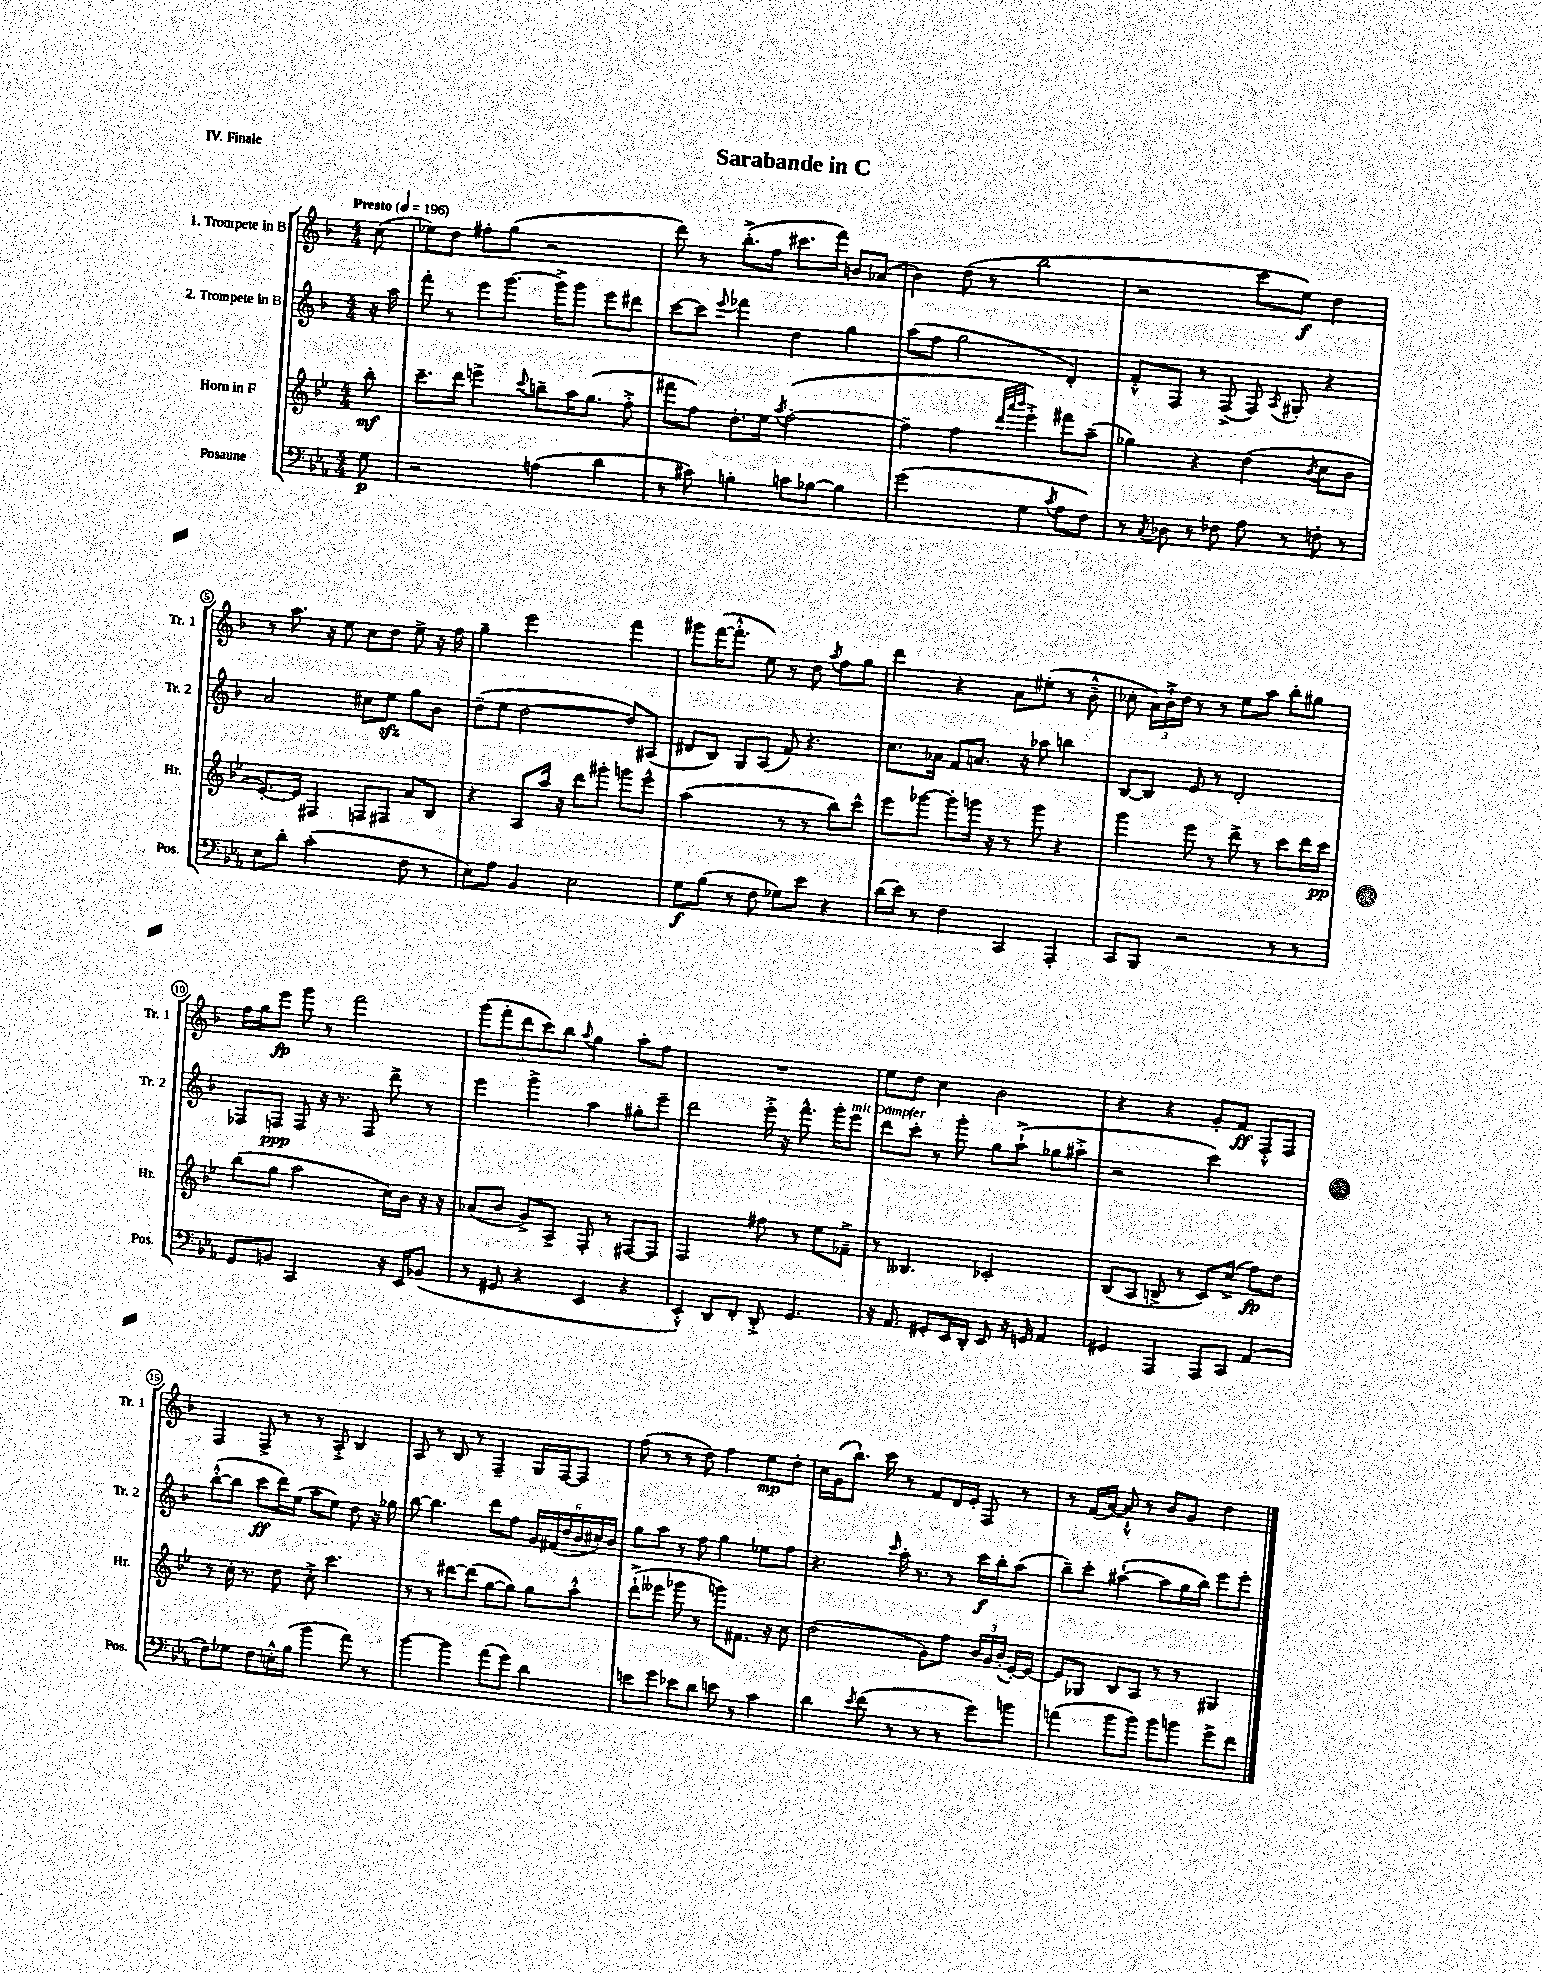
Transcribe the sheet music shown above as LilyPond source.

\header { title = "Sarabande in C" piece = "IV. Finale" }
<<
\new StaffGroup <<
\new Staff = "s0" \with { instrumentName = "1. Trompete in B" shortInstrumentName = "Tr. 1" } {
    \clef treble \key f \major \numericTimeSignature \time 4/4 \partial 8 \tempo "Presto" 4 = 196
    \autoBeamOff c''8( |
    ees''8[) d''8] fis''8[-. g''8]( r2 |
    d'''8) r8 bes''8.[-.->( f''16] cis'''8.[ f'''16]) b'8[ aes'8]( |
    bes'4) d''8( r8 bes''2 |
    r2 c'''8[ e''8]\f) d''4 |
    r8 a''8. r16 e''8 c''8[ d''8] e''8-> r16 f''16 |
    g''4-- e'''2 f'''4 |
    gis'''8[ f'''16~( f'''8.]-.-^ e''8) r8 d''8 \acciaccatura { a''8 } f''8[ g''8] |
    d'''4 r4 a'8[ eis''8]-.( r8 bes'8---^ |
    ces''8-. \tuplet 3/2 { a'16[) bes'16-!-> d''16] } r8 r8 e''8[ a''8] bes''8[-. gis''8] |
    f''16[ g''16 e'''8]\fp g'''8 r8 f'''2 |
    \tuplet 5/4 { g'''8[( f'''8-. d'''8 c'''8) bes''8] } \appoggiatura { a''8 } g''4 a''8[-. f''8] |
    R1 |
    e''8[ d''8] c''4 bes'2 |
    r4 r4 g'8[-. f'8]\ff f8[-.-^ f8] |
    f4 f8-> r8 r8 a8-.-> bes4 |
    a8 r8 bes8 r8 f4-- g16[ f16~ f8] |
    f''8( r8 r8 d''8) f''4 e''8[\mp d''8]-. |
    c''16[ g'16( bes''8.]-!) c'''16 r8 f'8[ d'16 e'16]-. f8 r8 |
    r8 f'16[( a'16]~) a'8-!-^ r8 bes'8[ g'8] d''4 \bar "|." |
}
\new Staff = "s1" \with { instrumentName = "2. Trompete in B" shortInstrumentName = "Tr. 2" } {
    \clef treble \key f \major \numericTimeSignature \time 4/4 \partial 8
    \autoBeamOff r16 a''16 |
    f'''8-. r8 e'''8[ g'''8.]~ g'''16[-> g'''8] e'''8[ dis'''8] |
    c'''8[~ c'''8] \appoggiatura { e'''8 } fes'''4 d''4 g''4 |
    a''8[( f''8] g''2 d'4-.) |
    f'8[-.-^ f8] r8 f8->( f8) \acciaccatura { a8 } gis8-. r4 |
    a'2 cis''8[ e''8]\sfz g''8[ bes'8] |
    d''8[--( e''8] d''2~ d''8[) ais8]( |
    dis'8[ bes8]) g8[ a8]( f'8) r4. |
    c''8.[ aes'16] f'8[ a'8.] r16 aes''8 b''4 |
    bes8[~ bes8] e'8 r8 d'2-. |
    fes8[ f8]\ppp f8 r16 r8. f8 d'''8-> r8 |
    e'''4 g'''4-> a''4 gis''8[-. e'''8]-- |
    d'''2 e'''16-.-> r16 f'''8.-^ g'''16[-. e'''8]^\markup { \italic "mit Dämpfer" } |
    d'''8[ c'''8]-. r8 g'''8-. g''8[ a''8]-!->( ges''8[ ais''8]-.-> |
    r2 c'''2) |
    bes''8[~-.-^( bes''8] c'''8[\ff d'''16) e''16]( a''8[ e''8]) d''8 r16 ges''16 |
    bes''8~ bes''4. d'''8[ f''8] \tuplet 6/4 { g'16[ fis'16( d''16 bes'16 cis''16-.) bes'16] } |
    g''8[ a''8] r8 f''8 g''4 ees''8[ f''8] |
    r4. \grace { c'''16 } a''16-. r8. r8 c'''16[\f bes''16-. a''8]( |
    bes''8[--) c'''8]-. ais''4~-!( ais''8[ g''16 bes''16]) e'''8[ e'''8]-. \bar "|." |
}
\new Staff = "s2" \with { instrumentName = "Horn in F" shortInstrumentName = "Hr." } {
    \clef treble \key bes \major \numericTimeSignature \time 4/4 \partial 8
    \autoBeamOff bes''8-.\mf |
    c'''8.[-- d'''16] e'''4-> \appoggiatura { c'''8 } b''8[-- a''16 g''8.]( f''8-.-> |
    fis'''8[ f''8]) d''8.[-. ees''16] \acciaccatura { a''8 } f''2~-.( |
    f''4-- f''4 \grace { d'''32[ a'''32 bes'''32] } ees'''4-.->) fis'''8[ a''8]--( |
    ges''4) r4 d''4( \acciaccatura { bes'8 } c''8[ bes'8] |
    ees'8.[~-.) ees'16] fis4 f8[ fis8] a'8[ bes8] |
    r4 a8[ a''16] r16 d'''8[ gis'''8]-. g'''8[ ees'''8]-^ |
    a''2( r8 r8 bes''8[) c'''8]-^ |
    ees'''8[ ges'''8]~ ges'''8[-. g'''16] r16 r8 g'''8 r4 |
    g'''4 ees'''8 r8 d'''8-> r8 c'''8[ d'''16 c'''16]\pp |
    bes''8[( g''8] a''2 c''16[) bes'16] r16 r16 |
    aes'8[( bes'8] g'8[->) a8]-> f8-. r8 fis8[~ fis8] |
    f2 fis''8 r8 ees''8[ fes'8]---> |
    r8 beses4. ces'2-. |
    bes8[( a8] b8-> r8 c'8[) c''8]->( f''8[\fp) d''8] |
    r8 c''16-. r8. d''8 c''8-.-> c'''4. |
    r8 r8 dis'''8[~ dis'''8]( g''8[~ g''8]) g''8[ a''8]-.-^ |
    d'''8[-!->( eeses'''8] ges'''8 r8 g'''8[) fis'8.] r16 c''8 |
    d''2( g'8[) f''8] \tuplet 3/2 { bes'16[ g'16 bes'16]-.( } ees'16[~-.) ees'16]~ |
    ees'8[ ges8] bes8[ a8] r8 r8 gis4 \bar "|." |
}
\new Staff = "s3" \with { instrumentName = "Posaune" shortInstrumentName = "Pos." } {
    \clef bass \key ees \major \numericTimeSignature \time 4/4 \partial 8
    \autoBeamOff g8\p |
    r2 a4( d'4 |
    r8 cis'8) b4-. c'8[ bes8]~ bes4 |
    g'2( g4 \acciaccatura { c'8 } aes8[ f8]) |
    r8 \acciaccatura { c8 } des8 r8 fes8 aes8 r8 f8-. r8 |
    ees8[ d'8]-. c'2-.( f8 r8 |
    ees8[) aes8] bes,4 ees2 |
    g8[\f bes8]( r8 f8 ges8[) ees'8] r4 |
    d'16[( ees'16]) r8 f4 c,4 aes,,4-. |
    c,8[ bes,,8] r2 r8 r8 |
    g,8[ b,8] c,2 r16 ees,16[ bes,8]( |
    r8 gis,8 r4 ees,4 r4 |
    ees,4-.-^) d,8[ f,8]-. d,8-.-> g,4. |
    r16 aes,8. gis,8[-. ees,16 d,16]-. ees,8 r16 g,16 aes,4 |
    gis,4 aes,,4 aes,,8[ c,8] aes,4( |
    f8[) ges8] f8[ e16-.-^ bes16]( bes'4 aes'8) r8 |
    bes'4~ bes'4 aes'8[( g'8]) d'4 |
    e'8[ g'8] ees'8[ d'8] e'8 r8 c'4 |
    d'4 \acciaccatura { ees'8 } f'8( r8 r8 r8 g'8[) b'8] |
    a'4( bes'8[ bes'8]) bes'8[ b'8] g'8[-> f'8] \bar "|." |
}
>>
>>
\layout { \context { \Score \override BarNumber.stencil = #(make-stencil-circler 0.1 0.3 ly:text-interface::print) } }
